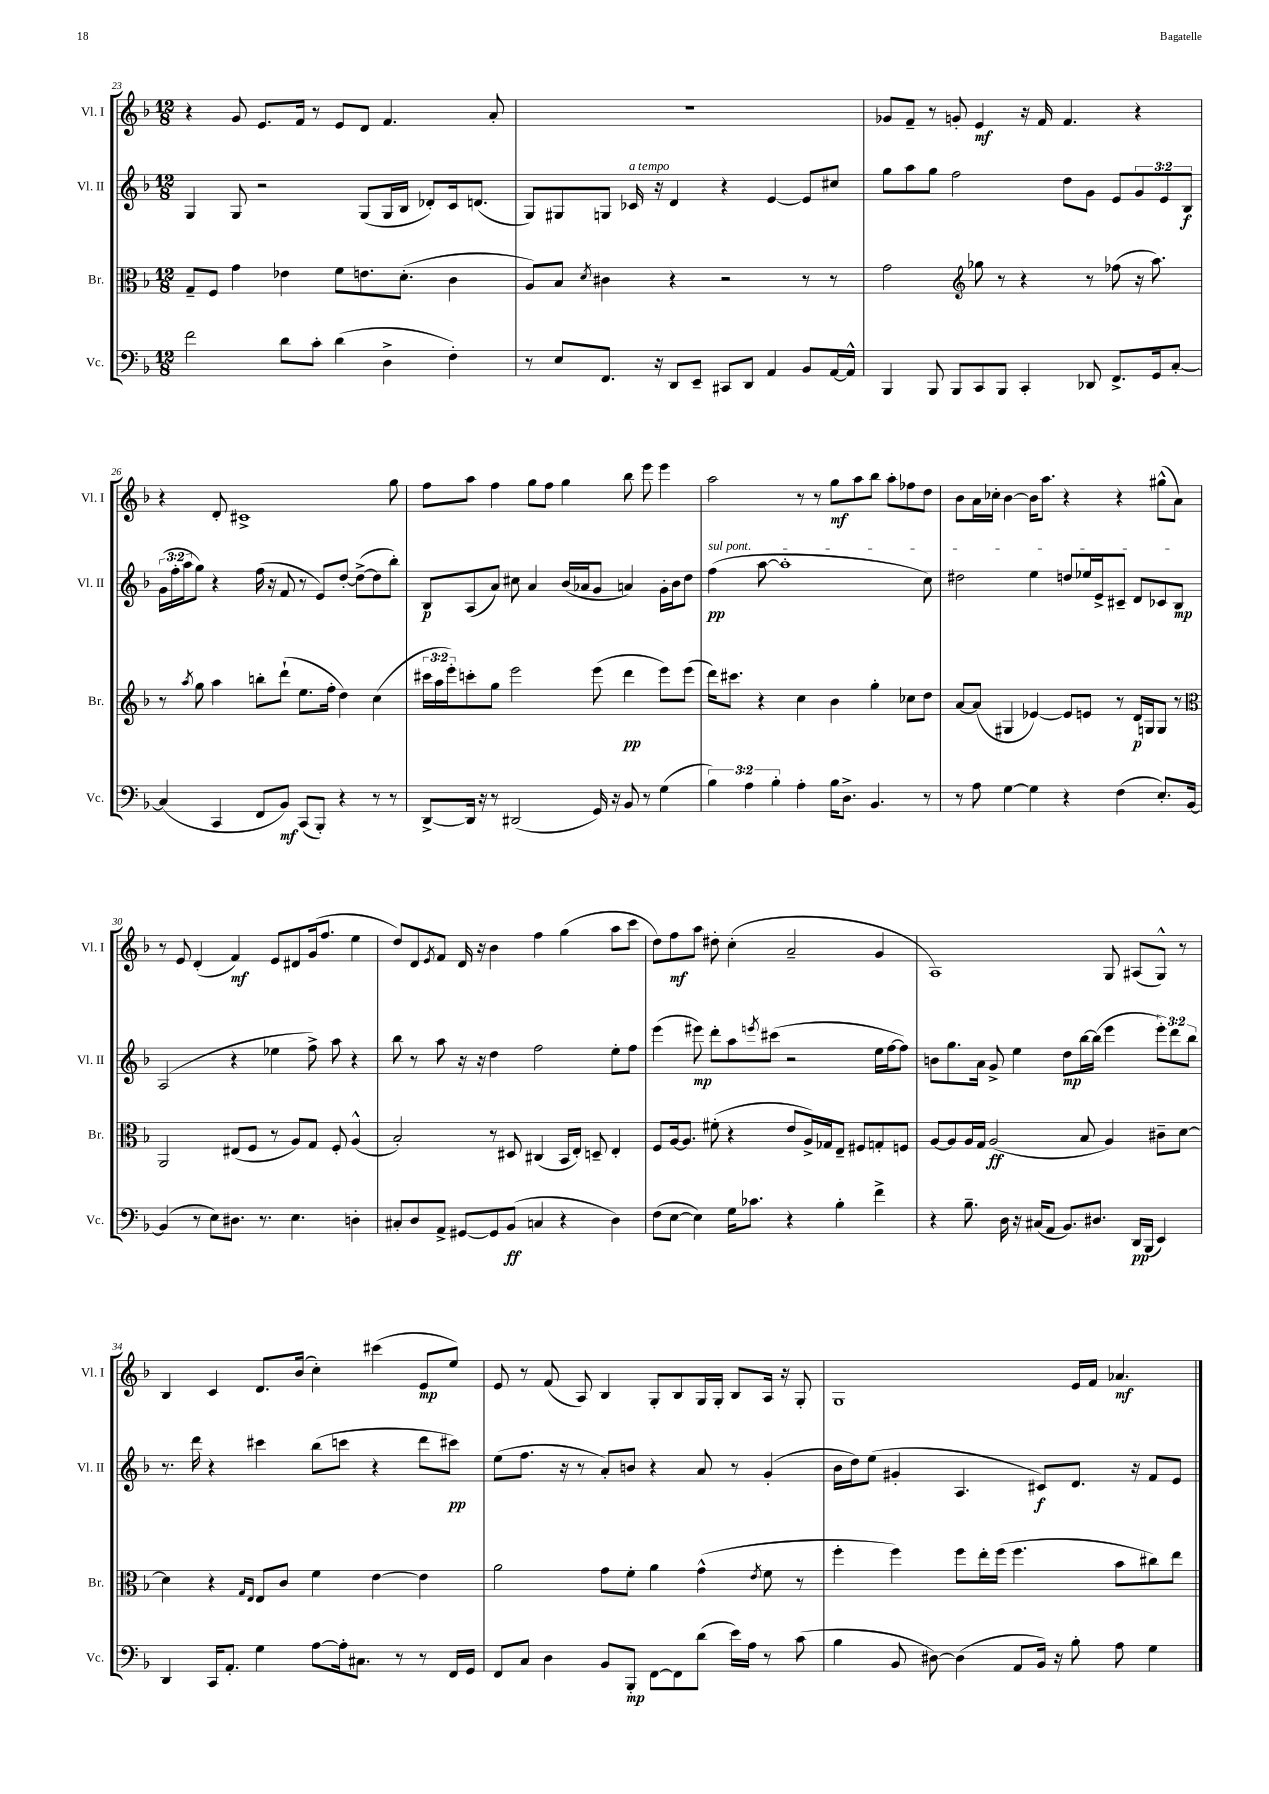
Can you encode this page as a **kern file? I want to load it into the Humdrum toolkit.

**kern	**kern	**kern	**kern
*staff4	*staff3	*staff2	*staff1
*clefF4	*clefC3	*clefG2	*clefG2
*k[b-]	*k[b-]	*k[b-]	*k[b-]
*M12/8	*M12/8	*M12/8	*M12/8
2f	8G~	4G	4r
.	8F	.	.
.	4g	8G	8g
.	.	2r	8.e
8d	4e-	.	.
.	.	.	16f
8c'	.	.	8r
(4d	8f	.	8e
.	8.e	(8G	8d
4D^	.	16G	4.f
.	(8.d'	16B-	.
.	.	8d-')	.
4F')	4c	16c	.
.	.	(8.d	.
.	.	.	8a'
=	=	=	=
8r	8A)	8G)	1.r
8E	8B-	8G#	.
.	8qd	.	.
8.FF	4c#	8G	.
.	.	16c-	.
16r	.	16r	.
8DD	4r	4d	.
8EE~	.	.	.
8CC#	2r	4r	.
8DD	.	.	.
4AA	.	[4e	.
8BB-	8r	8e]	.
[16AA	8r	8cc#	.
16AA^^]	.	.	.
=	=	=	=
4BBB-	2g	8gg	8g-
.	.	8aa	8f~
8BBB-	.	8gg	8r
8BBB-	.	2ff	8g'
*	*clefG2	*	*
8CC	8gg-	.	4e
8BBB-	8r	.	.
4CC'	4r	.	16r
.	.	.	16f
.	.	8dd	4.f
8DD-	8r	8g	.
8.FF^	(8ff-	8e	.
.	16r	12g	4r
16GG	8.aa)	.	.
.	.	12e	.
[8C'	.	.	.
.	.	12B-	.
=	=	=	=
(4C]	8r	(24g	4r
.	.	24ff'	.
.	.	24aa	.
.	8qaa	.	.
.	8gg	8gg)	.
4CC	4aa	4r	8d'
.	.	.	1c#^
8FF	8bb'	(16ff	.
.	.	16r	.
8BB-)	(8ddd`	8f	.
(8CC	8.ee	8r	.
8BBB-')	.	8e)	.
.	16ff'	.	.
4r	4dd)	[8dd'	.
.	.	(8dd^_	.
8r	(4cc	8dd]	.
8r	.	8bb-')	8gg
=	=	=	=
[8DD^	24ccc#	8B-	8ff
.	24aa	.	.
.	24eee')	.	.
16DD]	8ccc'	(8A	8aa
16r	.	.	.
8r	8gg	8a)	4ff
(2DD#	2eee	8cc#	.
.	.	4a	8gg
.	.	.	8ff
.	.	(16b-	4gg
.	.	16a-	.
16GG)	(8eee	8g	.
16r	.	.	.
8BB-	4ddd	4a)	8bb-
8r	.	.	8eee
(4G	8eee)	16g'	4eee
.	.	16b-	.
.	(8eee	8dd	.
=	=	=	=
6B-)	16ddd)	(4ff	2aa
.	8.ccc#	.	.
6A	.	.	.
.	4r	[8aa	.
6B-'	.	.	.
.	.	1aa']	.
4A'	4cc	.	8r
.	.	.	8r
16B-	4b-	.	8gg
8.D^	.	.	.
.	.	.	8aa
4.BB-	4gg'	.	8bb-
.	.	.	8aa'
.	8cc-	.	8ff-
8r	8dd	8cc)	8dd
=	=	=	=
8r	[8a	2dd#	8b-
8A	(8a]	.	16a
.	.	.	16cc-'
[4G	4G#	.	[4b-
4G]	[4e-)	4ee	16b-]
.	.	.	8.aa
4r	8e-]	8dd	4r
.	8e	16ee-	.
.	.	16e^	.
(4F	8r	8c#~	4r
.	16d	8d	.
.	16G	.	.
8.E')	8G	8c-	(8gg#^^
.	8r	8B-	8a)
[16BB-	.	.	.
=	=	=	=
*	*clefC3	*	*
(4BB-]	2AA	(2A	8r
.	.	.	8e
8r	.	.	(4d'
8E)	.	.	.
8.D#	(8E#	4r	4f)
.	8F	.	.
8.r	.	.	.
.	8r	4ee-	8e
4.E	8A)	.	8d#
.	8G	8ff^)	(16g
.	.	.	8.ff
.	8F'	8aa	.
4D'	(4A^^	4r	4ee
=	=	=	=
8C#'	2B-')	8bb-	8dd)
8D	.	8r	8d
.	.	.	8qe
8AA^	.	8aa	8f
[8GG#	.	16r	16d
.	.	16r	16r
8GG#]	8r	4dd	4b-
(8BB-	8D#	.	.
4C	(4C#	2ff	4ff
4r	16BB-	.	(4gg
.	16E')	.	.
.	8D~	.	.
4D)	4E'	8ee'	8aa
.	.	8ff	8ccc
=	=	=	=
(8F	8F	(4eee	8dd)
[8E	[16A	.	8ff
.	8.A]	.	.
4E])	.	8eee#)	8aa
.	(8f#'	8ddd'	8dd#'
16G	4r	8aa	(4cc'
8.c-	.	.	.
.	.	8qeee	.
.	.	(8ccc#	.
4r	8e	2r	2a~
.	16A^)	.	.
.	16G-	.	.
4B-'	8E~	.	.
.	8F#	.	.
4f^	8G'	16ee	4g
.	.	[16ff	.
.	8F	8ff])	.
=	=	=	=
4r	[8A	8b	1A)
.	8A]	8.gg	.
8.B-~	16A	.	.
.	16G	16a	.
.	(2A	8g^	.
16D	.	.	.
16r	.	4ee	.
(16C#	.	.	.
8AA	.	.	.
8.BB-)	.	8dd	.
.	8B-	[16bb-	.
8.D#	.	(16bb-]	.
.	4A)	4eee	8G
16DD	.	.	(8A#
(16BBB-	.	.	.
4EE)	8c#~	12eee')	8G^^)
.	.	12ddd	.
.	[8d	.	8r
.	.	12bb-	.
=	=	=	=
4DD	4d]	8.r	4B-
.	.	16ddd	.
16CC	4r	4r	4c
8.AA'	.	.	.
.	16qqG	.	.
.	16qqE	.	.
4G	8E	4ccc#	8.d
.	8c	.	.
.	.	.	(16b-
[8A	4f	(8bb-	4cc')
16A']	.	8ccc	.
8.C#	.	.	.
.	[4e	4r	(4ccc#
8r	.	.	.
8r	4e]	8ddd	8e
16FF	.	8ccc#)	8ee)
16GG	.	.	.
=	=	=	=
8FF	2a	(8ee	8e
8C	.	8.ff	8r
4D	.	.	(8f
.	.	16r	.
.	.	8r	8A)
8BB-	8g	8a')	4B-
8BBB-'	8f'	8b	.
[8FF	4a	4r	8G'
8FF]	.	.	8B-
(8d	(4g^^	8a	16G
.	.	.	16G'
16e)	.	8r	8B-
16A	.	.	.
.	8qe	.	.
8r	8f	(4g'	16A
.	.	.	16r
(8c	8r	.	8G'
=	=	=	=
4B-	4ff'	16b-	1G
.	.	16dd)	.
.	.	(8ee	.
8BB-	4ff)	4g#'	.
[8D#)	.	.	.
(4D#]	8ff	4.A	.
.	16ee'	.	.
.	(16ff	.	.
8AA	4.ff	.	.
16BB-)	.	8c#)	.
16r	.	.	.
8B-'	.	8.d	16e
.	.	.	16f
8A	8b-	.	4.a-
.	.	16r	.
4G	8cc#)	8f	.
.	8ee	8e	.
==	==	==	==
*-	*-	*-	*-
